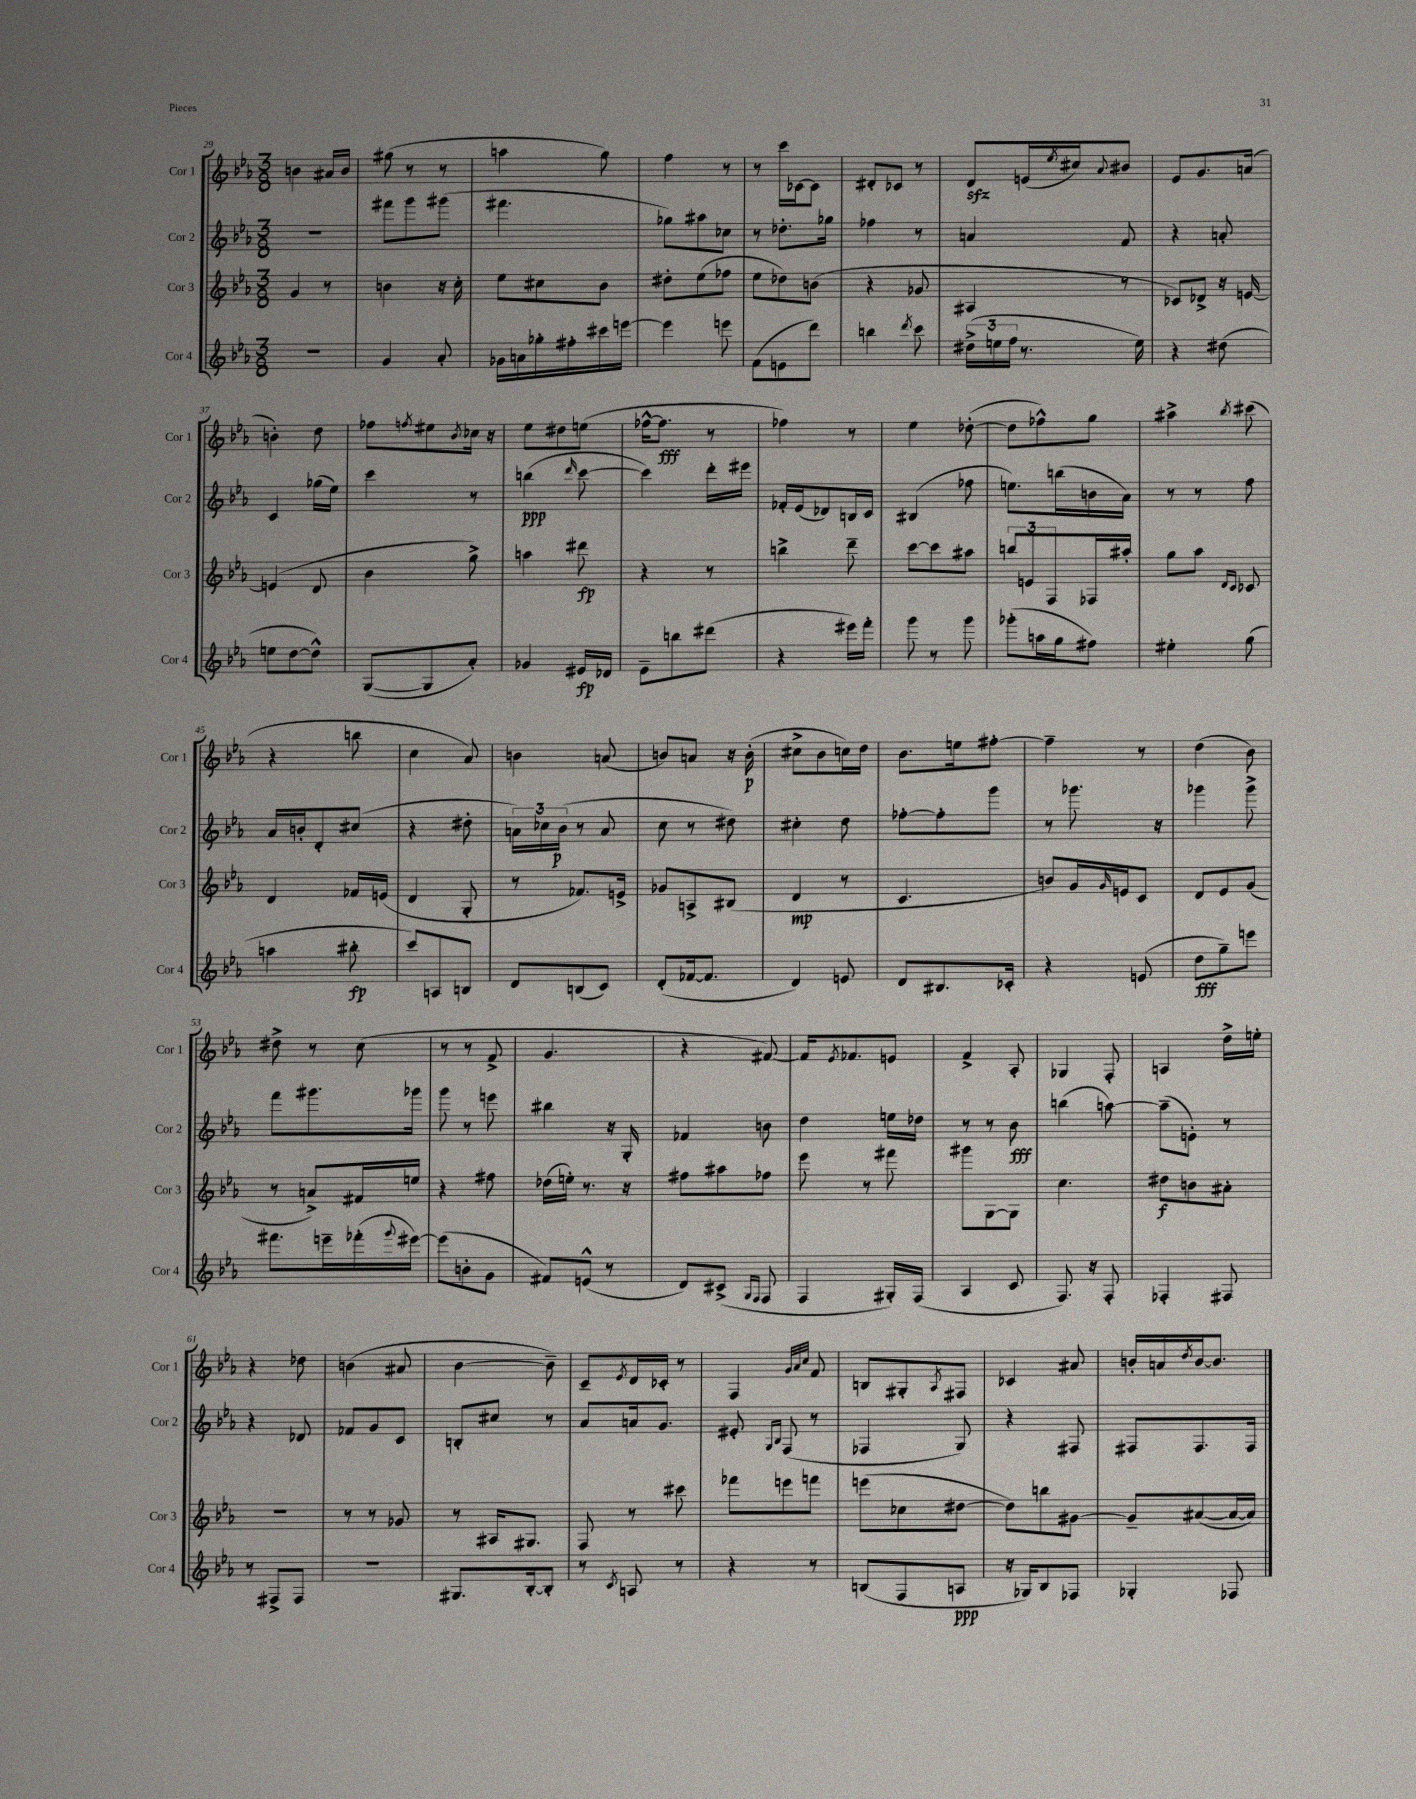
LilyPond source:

<<
\new StaffGroup <<
\new Staff = "s0" \with { instrumentName = "Cor 1" shortInstrumentName = "Cor 1" } {
    \clef treble \key ees \major \numericTimeSignature \time 3/8
    b'4 ais'16 b'16 |
    gis''8( r8 r8 |
    a''4 g''8) |
    f''4 r8 |
    r8 c'''16 ces'16~ ces'8 |
    dis'8-. ces'8 r8 |
    d'8\sfz e'16( \acciaccatura { ees''8 } cis''16) \appoggiatura { aes'8 } bis'8 |
    ees'8 g'8. a'16( |
    b'4-.) d''8 |
    fes''8 \acciaccatura { f''8 } eis''8 \acciaccatura { bes'8 } ces''16 r16 |
    ees''8 dis''8 e''8( |
    fes''16~-^ fes''8.\fff r8 |
    fes''4) r8 |
    ees''4 des''8~-.( |
    des''8 fes''8-^) g''8 |
    ais''4-> \acciaccatura { bes''8 } cis'''8( |
    r4 b''8 |
    c''4 aes'8) |
    b'4 a'8( |
    b'8) a'8 r16 b'16-.\p( |
    cis''8-> bes'8 c''16) d''16 |
    bes'8. e''16 fis''8~-. |
    fis''4-- r8 |
    d''4( bes'8) |
    dis''8-> r8 c''8( |
    r8 r8 f'8-> |
    g'4. |
    r4 fis'8~) |
    fis'16 \acciaccatura { ees'8 } fes'8. e'8 |
    f'4-> aes8-. |
    ges4 f8-. |
    a4 d''16-> e''16-. |
    r4 des''8 |
    b'4( ais'8 |
    bes'4~ bes'8--) |
    c'8-- \acciaccatura { ees'8 } d'16 ces'16-. r8 |
    f4 \grace { g'32 aes'32 c''32 } f'8 |
    b8 gis8-. \acciaccatura { aes8 } fis8 |
    ces'4 ais'8 |
    b'16-. a'16 \acciaccatura { d''8 } b'16~ b'8. \bar "|." |
}
\new Staff = "s1" \with { instrumentName = "Cor 2" shortInstrumentName = "Cor 2" } {
    \clef treble \key ees \major \numericTimeSignature \time 3/8
    R4. |
    fis'''8 g'''8 gis'''8( |
    fis'''4. |
    ges''8) ais''8 ces''8 |
    r8 des''8.-. ges''16 |
    fes''4 r8 |
    a'4 f'8 |
    r4 a'8-. |
    c'4 ges''16( ees''16) |
    c'''4 r8 |
    b''4\ppp( \grace { d'''16 } c'''8~ |
    c'''4) d'''16-. eis'''16 |
    fes'16-. ees'16( des'8) b16 c'16 |
    bis4( fes''8 |
    e''8.) b''16( b'16 aes'16) |
    r8 r8 f''8 |
    aes'16 b'16-. d'8-. cis''8( |
    r4 dis''8-. |
    \tuplet 3/2 { a'16) ces''16 bes'16\p( } r8 a'8 |
    c''8 r8 dis''8) |
    cis''4-. d''8 |
    fes''8~-. fes''8-. g'''8 |
    r8 ges'''8. r16 |
    ges'''4 ges'''8-> |
    f'''8 gis'''8. ges'''16 |
    g'''8 r8 e'''8 |
    bis''4 r16 g16-. |
    fes'4 b'8 |
    d''4 e''16 des''16 |
    r8 r8 bes'8\fff |
    b''4( a''8~) |
    a''8--( e'8-.) r8 |
    r4 des'8 |
    fes'8 g'8 c'8 |
    b8-. cis''8 r8 |
    aes'8 a'16 g'8. |
    eis'8-. \grace { g16 bes16 } f8( r8 |
    fes4 g8) |
    r4 fis8 |
    fis8 fis8. fis16 \bar "|." |
}
\new Staff = "s2" \with { instrumentName = "Cor 3" shortInstrumentName = "Cor 3" } {
    \clef treble \key ees \major \numericTimeSignature \time 3/8
    g'4 r8 |
    b'4 r16 c''16-. |
    ees''8 cis''8 bes'8 |
    dis''8-. ees''8( fes''8 |
    ees''8 des''8) b'8( |
    r4 ges'8 |
    ais4 r8 |
    ces'8) des'8-> r16 e'16~ |
    e'4( d'8 |
    bes'4 g''8->) |
    a''4 dis'''8\fp |
    r4 r8 |
    b''4-> d'''8-- |
    c'''8~ c'''8 ais''8 |
    \tuplet 3/2 { b''8 e'8 f8 } fes16 ais''16-. |
    g''8 aes''8 \grace { d'16 c'16 } ces'8 |
    d'4 fes'16 e'16( |
    d'4 g8-. |
    r8 fes'8.) e'16-> |
    ges'8 a8-> bis8( |
    d'4\mp r8 |
    c'4. |
    b'8) g'16 \grace { g'16 } e'16 c'8 |
    d'8 ees'8 g'8( |
    r8 a'8->) fis'16 e''16 |
    r4 fis''8 |
    des''16( e''16-.) r8. r16 |
    fis''8 ais''8 fes''8 |
    ees'''8 r8 fis'''8 |
    gis'''8 g8~ g8 |
    c''4. |
    dis''8\f b'8 ais'8-. |
    R4. |
    r8 r8 ges'8 |
    r8 ais16 gis8. |
    f8 r8 cis'''8 |
    fes'''8 e'''8 f'''8 |
    e'''8( ces''8 dis''8~ |
    dis''8) b''8 gis'8~ |
    gis'8-- ais'8~( ais'16~ ais'16) \bar "|." |
}
\new Staff = "s3" \with { instrumentName = "Cor 4" shortInstrumentName = "Cor 4" } {
    \clef treble \key ees \major \numericTimeSignature \time 3/8
    R4. |
    g'4 aes'8-. |
    ges'16 a'16 ges''16-. fis''16-. cis'''16 e'''16~ |
    e'''4 e'''8 |
    f'8( e'8 d'''8) |
    b''4 \acciaccatura { d'''8 } c'''8 |
    \tuplet 3/2 { dis''16->( e''16 f''16 } r8. e''16) |
    r4 dis''8( |
    e''8 d''8~ d''8-^) |
    g8~( g8 aes'8-.) |
    ges'4 eis'16\fp des'16 |
    ees'8-- b''8 dis'''8( |
    r4 eis'''16) f'''16-. |
    g'''8 r8 g'''8 |
    ges'''8-.( a''16 g''16 fis''8) |
    eis''4-. g''8( |
    a''4 bis''8-.\fp |
    c'''8) a8 b8 |
    d'8 b8( c'8) |
    d'8-.( fes'16~ fes'8. |
    d'4) e'8 |
    d'8 bis8. ces'16-. |
    r4 e'8( |
    d''8\fff g''8--) e'''8 |
    fis'''8. e'''16-- fes'''16-.( \appoggiatura { g'''8 } eis'''16~) |
    eis'''8( b'8-. g'8 |
    fis'8) e'8-^( r8 |
    d'8) cis'8->( \grace { g16 f16 } f8 |
    f4 gis16-.) f16( |
    aes4 c'8 |
    f8.) r16 f8-. |
    fes4-. fis8 |
    r8 fis8-> fis8 |
    R4. |
    gis8. bes16~-. bes8-. |
    r8 \acciaccatura { c'8 } a8 r8 |
    r4 r8 |
    b8( f8 a8\ppp |
    r16 ges16) bes8 fes8 |
    ges4-. fes8 \bar "|." |
}
>>
>>
\layout { \context { \Score currentBarNumber = #29 } }
